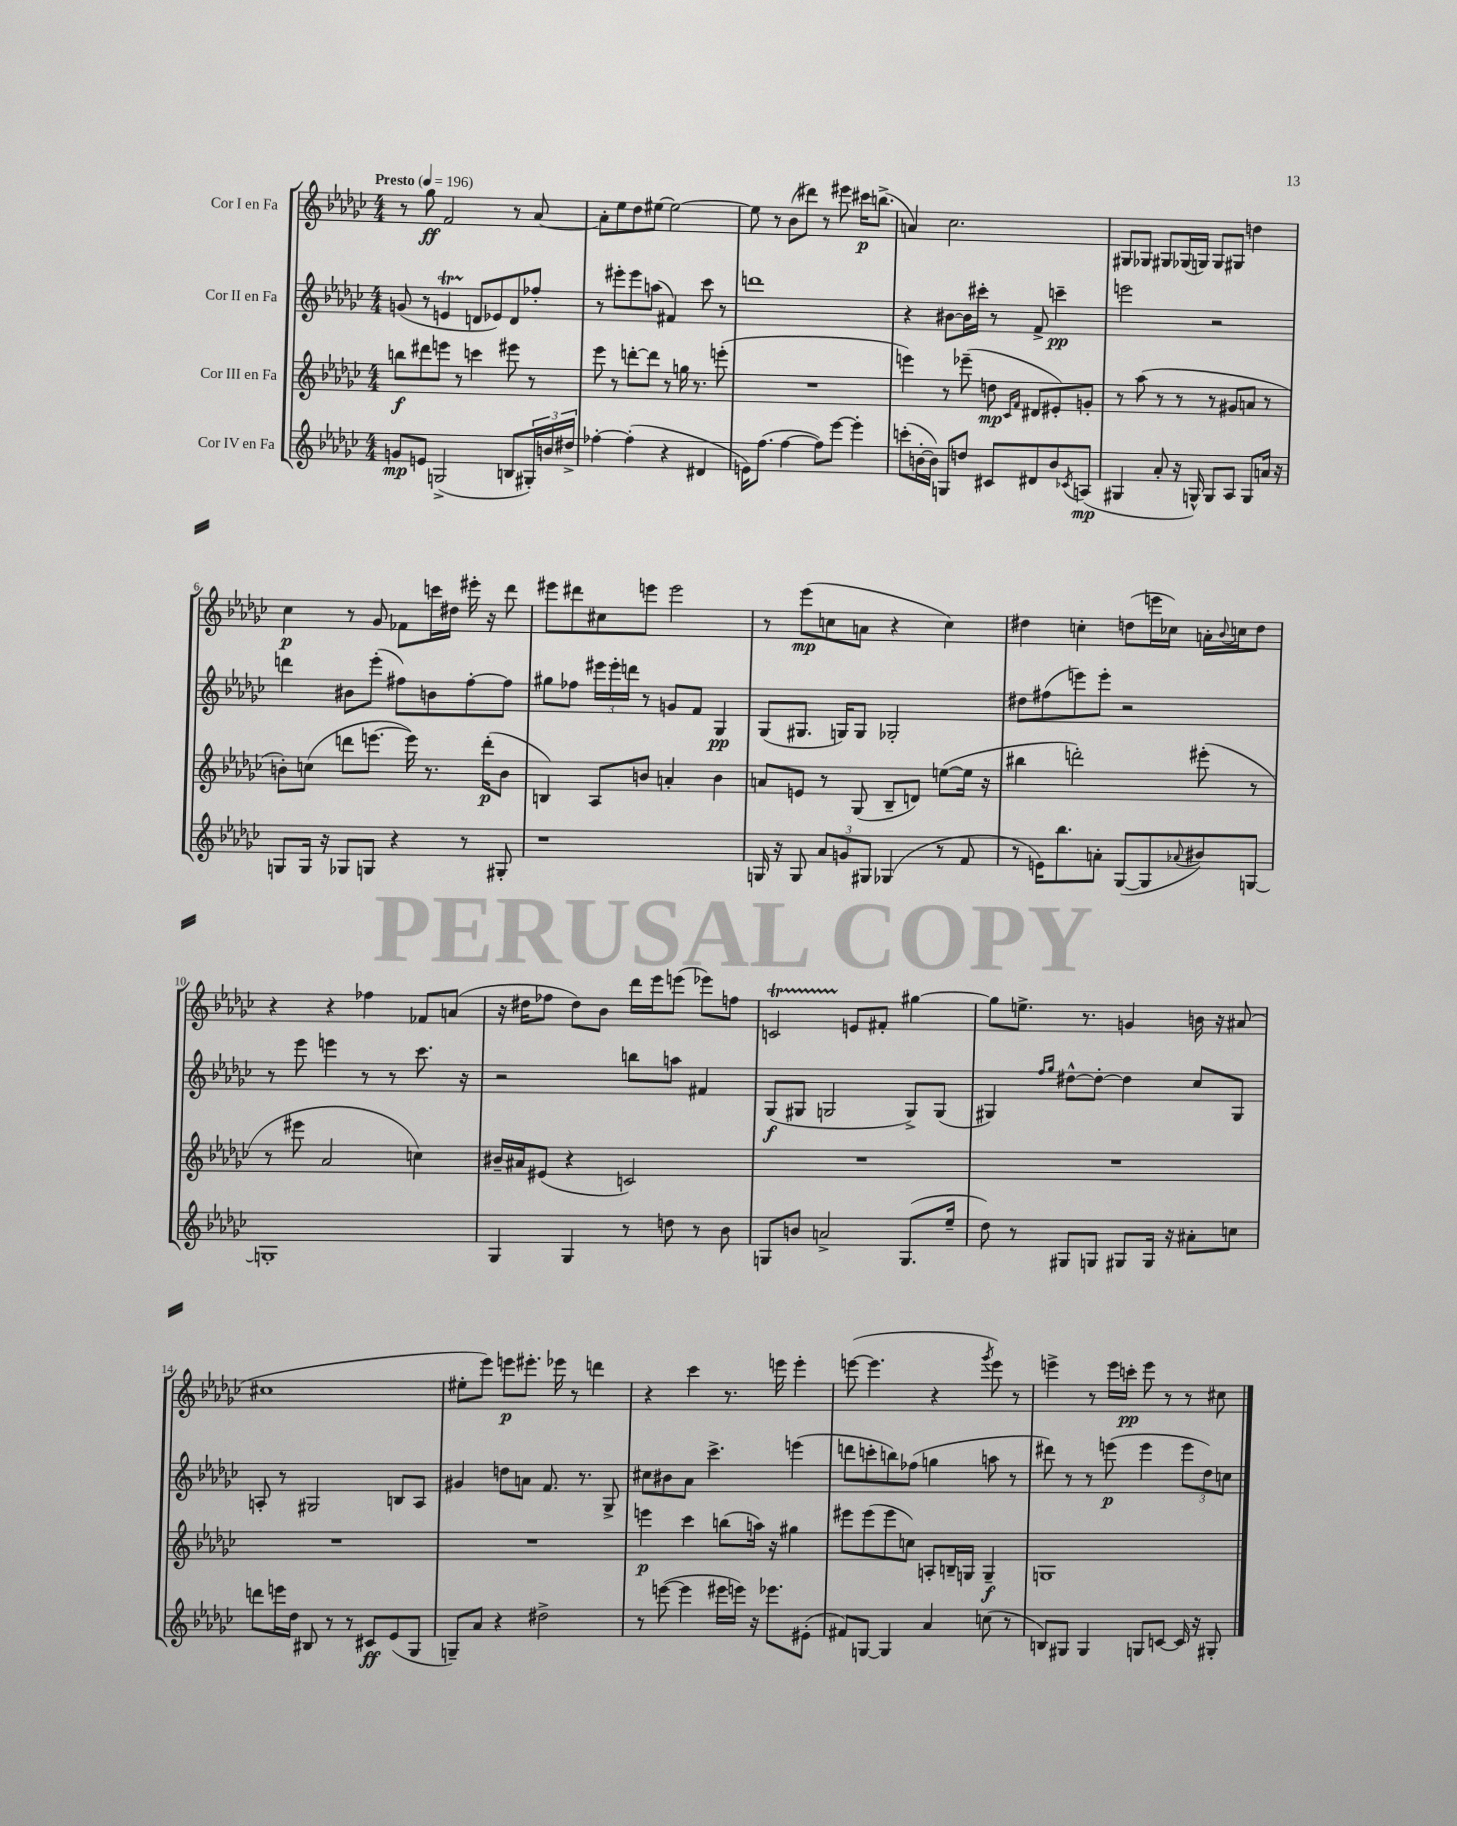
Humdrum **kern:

**kern	**kern	**kern	**kern
*staff4	*staff3	*staff2	*staff1
*clefG2	*clefG2	*clefG2	*clefG2
*k[b-e-a-d-g-c-]	*k[b-e-a-d-g-c-]	*k[b-e-a-d-g-c-]	*k[b-e-a-d-g-c-]
*M4/4	*M4/4	*M4/4	*M4/4
*MM196	*MM196	*MM196	*MM196
8g/L	8bb\L	(8g/	8r
8e/J	8ddd#\	8r	8gg-\
(2G^/	8eee\J	4e/	2f/
.	8r	.	.
.	4ccc\	8d/L	.
.	.	8e-/)	.
8B/L	8eee#\	8d/	8r
24G#'/L)	8r	8ff-'/J	[8a-/
24b/	.	.	.
24dd#^/JJ	.	.	.
=	=	=	=
[4ff-'\	8eee-\	8r	8a-'\]L
.	8r	8eee#'\L	8ee-\
(4ff-'\]	[8ddd'\L	8eee#\	8dd-\
.	8ddd\]J	(8aa\J	[8ee#\J
4r	8r	4f#/)	2ee#\_
.	16gg\	.	.
.	8.r	.	.
4d#/	.	8ccc-\	.
.	(8eee'\	8r	.
=	=	=	=
16e\LK)	1r	1ddd	8ee#\]
(8.ff\J	.	.	.
.	.	.	8r
[4ff\	.	.	(8b-\L
.	.	.	8ddd#\J)
8ff\]L)	.	.	8r
[8eee-\J	.	.	8eee#\
4eee-'\]	.	.	16ccc#\LK
.	.	.	(8.bb^\J
=	=	=	=
(8ccc'\L	4eee\)	4r	4a/)
[16b'\L	.	.	.
16b\]JJ)	.	.	.
8G/L	8r	[8b#\L	2.cc-\
8dd/J	(8eee-~\	16b#\]L	.
.	.	16ccc#'\JJ	.
8c#/L	8dd\	8r	.
.	16qqc-/LL	.	.
.	16qqf/JJ	.	.
8d#/	8d#/L	8f^/	.
8b/	8e#'/)	4ccc~\	.
8qc-/	.	.	.
(8A/J	8g'/J	.	.
=	=	=	=
4G#/	8r	2eee\	8G#/L
.	(8aa-\	.	8G-/J
8a-'/	8r	.	8G#/L
16r	8r	.	(16G-/L
16G^^/)	.	.	16G/JJ)
8G/L	8r	2r	8G/L
8A-/J	8g#/L	.	8G#/J
8G/L	8a/J	.	4dd\
16a/Jk	8r	.	.
16r	.	.	.
=	=	=	=
8G/L	8b'\L)	4ddd\	4cc-\
16G/Jk	(8cc\J	.	.
16r	.	.	.
8G-/L	8ddd\L	8b#\L	8r
8G/J	[8.eee\J	(8eee-'\J	8g-/
4r	.	8ff#\L)	8f-\L
.	16eee\])	.	.
.	8.r	8b\	16ccc\L
.	.	.	16dd#\JJ
8r	.	[8ff#'\	16eee#'\
.	(16ddd'\LK	.	16r
8G#'/	8b\J	8ff#\]J	8ddd-\
=	=	=	=
1r	4B/)	8gg#\L	8eee#\L
.	.	8ff-\J	8ddd#\
.	8A-/L	24eee#\LL	8cc#\
.	.	24eee#'\	.
.	.	24ddd\JJ	.
.	8b/J	8r	8eee\J
.	4a'/	8g/L	2eee\
.	.	8f/J	.
.	4b\	4G-/	.
=	=	=	=
16G/	8a/L	(8G-/L	8r
16r	.	.	.
8G/	8e/J	8.G#/J	(8eee-\L
12a-/L	8r	.	8cc\
.	.	16G/LK)	.
12g/	.	.	.
.	(8G-/	8G/J	8a\J
12G#/J	.	.	.
(4G-/	8B-~/L	2G-'/	4r
.	8d/J)	.	.
8r	([8ee\L	.	4cc\)
8f/	16ee\]Jk	.	.
.	16r	.	.
=	=	=	=
8r	4bb#\	8dd#\L	4dd#\
16e\LK)	.	(8ff#\	.
8.bb-\	.	.	.
.	2ddd'\)	8eee\)	4cc'\
8a'\J	.	8eee'\J	.
([8G-/L	.	2r	(8dd\L
8G-/]	.	.	16eee\L
.	.	.	16cc-\JJ)
8qqa-/	.	.	.
8b#/)	(8eee#'\	.	16a'\LL
.	.	.	8qqb-/
.	.	.	16cc\J
[8G/J	8r	.	8dd\J
=	=	=	=
1G']	8r	8r	4r
.	8eee#\	8eee-\	.
.	2a-/	4eee\	4r
.	.	8r	4ff-\
.	.	8r	.
.	4cc\)	8.ccc-\	8f-/L
.	.	.	(8a/J
.	.	16r	.
=	=	=	=
4G-/	16b#~/LL	2r	16r
.	16a#/J	.	16dd#\LK
.	(8e#/J	.	8ff-\J
4G-/	4r	.	8dd#\L)
.	.	.	8b-\J
8r	2c/)	8bb\L	16ddd-\LL
.	.	.	16eee-\J
8dd\	.	8aa\J	(8eee\J
8r	.	4f#/	8eee-\L)
8b-\	.	.	8ff\J
=	=	=	=
8G/L	1r	(8G-/L	2c/
8b/J	.	8G#/J	.
2a^/	.	2G/	.
.	.	.	8e/L
.	.	.	8f#'/J
(8.G/L	.	8G^/L)	[4gg#\
.	.	(8G/J	.
16ee-~/Jk	.	.	.
=	=	=	=
8dd-\)	1r	4G#/)	8gg#\]L
8r	.	.	8.ee^\J
.	.	16qqff/LL	.
.	.	16qqgg-/JJ	.
8G#/L	.	[8dd#^^\L	.
.	.	.	8.r
8G/J	.	8dd#'\_J	.
8G#/L	.	4dd#\]	4g/
16G#/Jk	.	.	.
16r	.	.	.
8a#'\L	.	8cc-/L	16b\
.	.	.	16r
8cc\J	.	8G#/J	(8a#/
=	=	=	=
8ddd\L	1r	8A'/	1cc#
16eee\L	.	8r	.
16dd-\JJ	.	.	.
8B#/	.	2G#/	.
8r	.	.	.
8r	.	.	.
8c#/L	.	.	.
(8e-/	.	8B/L	.
8G-/J	.	8A/J	.
=	=	=	=
8G~/L)	1r	4g#/	8ee#'\L
8a-/J	.	.	8eee-\J)
4r	.	8dd\L	8eee\L
.	.	8a\J	8.eee#'\J
2dd#^\	.	8.f/	.
.	.	.	16eee-\
.	.	.	8r
.	.	8.r	.
.	.	.	4ddd\
.	.	8G-^/	.
=	=	=	=
8r	4eee\	8cc#\L	4r
([8eee\	.	8b#\	.
4eee\]	4ccc-\	8a-\J	4ccc-\
.	.	4.ccc-^\	.
16eee#\LL	(8bb\L	.	8.r
16eee\JJ)	.	.	.
16r	16aa\Jk)	.	.
8.eee-\L	16r	.	16eee\
.	4gg#\	(4eee\	4eee'\
(8e#'\J	.	.	.
=	=	=	=
8f#/L)	8eee#\L	8ddd\L	([8eee\
[8G/J	(8eee#\	8ccc'\	4.eee\]
4G/]	8eee#\	8bb\)	.
.	8cc\J)	(8ff-\J	.
4a-/	8A'/L	4gg\	4r
.	16B~/L	.	.
.	16G/JJ	.	.
.	.	.	8qggg-/
(8cc\	4G~/	8aa\	8eee\)
8r	.	8r	8r
=	=	=	=
8B/L)	1G	8ddd#\)	4eee^\
8G#/J	.	8r	.
4G#/	.	8r	8r
.	.	(8eee\	16eee\LL
.	.	.	16ccc'\JJ
8G/L	.	4eee\	8eee\
[8c/J	.	.	8r
16c/]	.	12eee\L	8r
16r	.	.	.
.	.	12dd-\)	.
8G#'/	.	.	8cc#\
.	.	12cc\J	.
==	==	==	==
*-	*-	*-	*-
